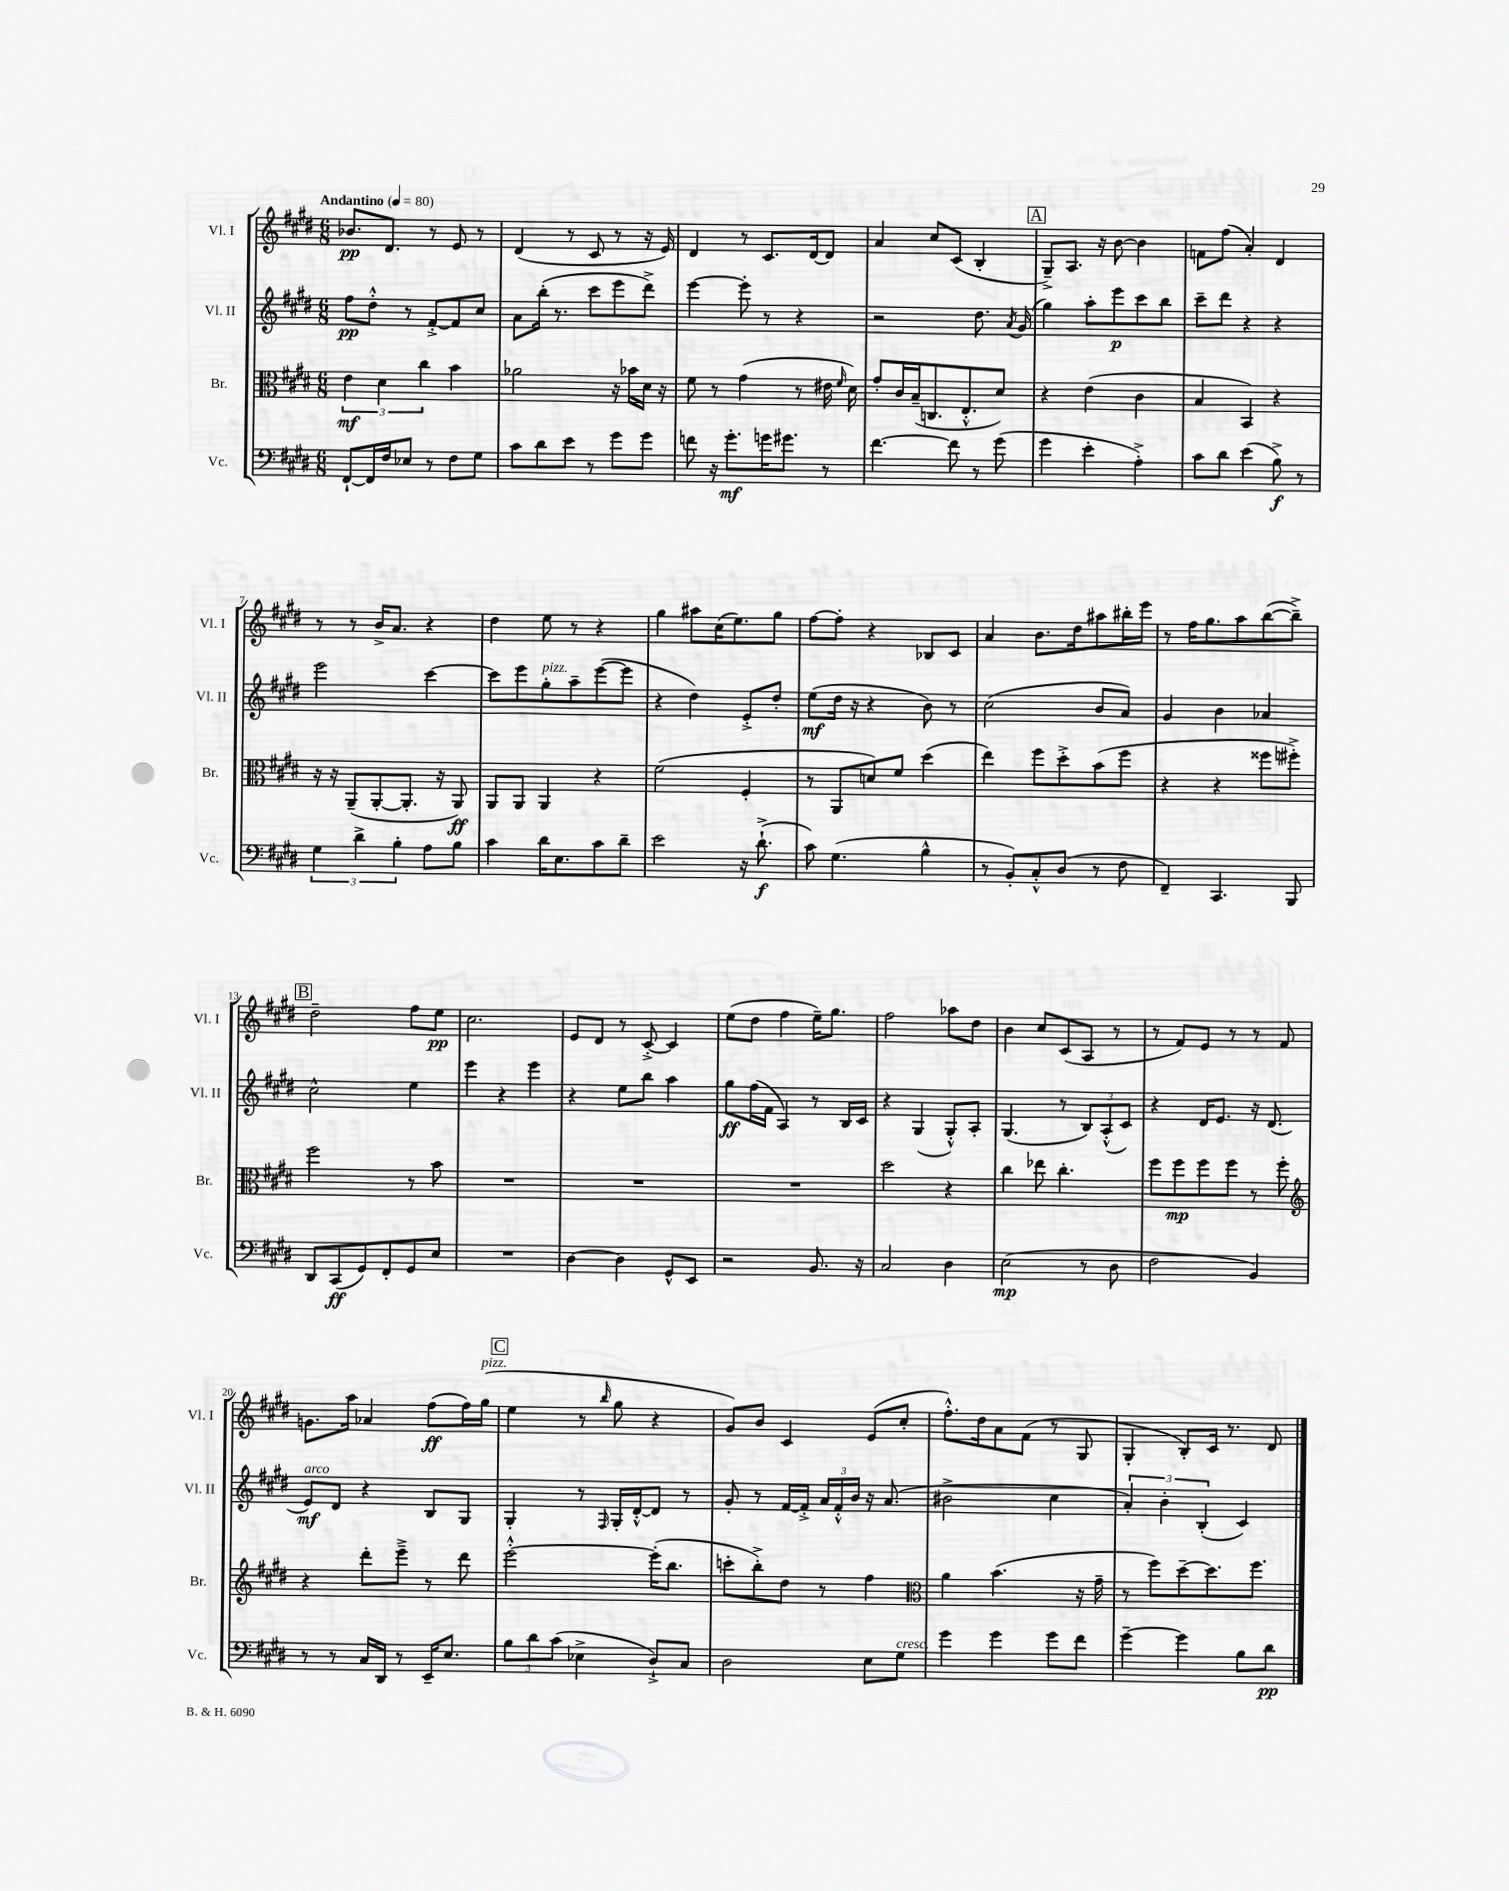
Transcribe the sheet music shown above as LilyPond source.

<<
\new StaffGroup <<
\new Staff = "s0" \with { instrumentName = "Vl. I" shortInstrumentName = "Vl. I" } {
    \clef treble \key e \major \numericTimeSignature \time 6/8 \tempo "Andantino" 4 = 80
    \autoBeamOff bes'8.[\pp dis'8.] r8 e'8 r8 |
    dis'4( r8 cis'8 r8 r16 e'16) |
    dis'4 r8 cis'8.[ dis'16~ dis'8] |
    a'4 cis''8[ cis'8]( b4-. |
    \mark \markup { \box "A" } gis8[--->) a8.] r16 b'8~ b'4 |
    f'8[ fis''8]( a'4-.) dis'4 |
    r8 r8 b'16[-> a'8.] r4 |
    dis''4 e''8 r8 r4 |
    gis''4 ais''8[ cis''16( e''8.) gis''8] |
    fis''8[~ fis''8]-. r4 bes8[ cis'8] |
    a'4 b'8.[ dis''16 ais''8 bis''16-. e'''16] |
    r8 fis''16[ gis''8. a''8 b''8~( b''8]--->) |
    \mark \markup { \box "B" } dis''2-- fis''8[ e''8]\pp |
    cis''2. |
    e'8[ dis'8] r8 cis'8~-.-> cis'4 |
    e''8[( dis''8] fis''4 e''16[--) gis''8.] |
    fis''2 aes''8[ dis''8] |
    b'4 cis''8[ cis'8( a8] r8 |
    r8 fis'8[) e'8] r8 r8 fis'8 |
    g'8.[ a''16] aes'4 fis''8[\ff( fis''16) gis''16]^\markup { \italic "pizz." }( |
    \mark \markup { \box "C" } e''4 r8 \grace { b''16 } gis''8 r4 |
    gis'8[) b'8] cis'4 e'8[( cis''8]-. |
    fis''8.[-.-^) dis''16 a'8 fis'8]( r8 gis8 |
    gis4-. b8[-.) cis'16] r8. dis'8 \bar "|." |
}
\new Staff = "s1" \with { instrumentName = "Vl. II" shortInstrumentName = "Vl. II" } {
    \clef treble \key e \major \numericTimeSignature \time 6/8
    \autoBeamOff fis''8[\pp dis''8]-.-^ r8 fis'8[~-.-> fis'8 cis''8] |
    a'8[ b''16]-.( r8. cis'''8[ e'''8 dis'''8]->) |
    e'''4~ e'''8-. r8 r4 |
    r2 dis''8. \acciaccatura { a'8 } gis'16( |
    \mark \markup { \box "A" } gis''4) a''8[-. e'''8\p cis'''8 b''8] |
    cis'''8[-- dis'''8] r4 r4 |
    e'''2 cis'''4~ |
    cis'''8[ e'''8 gis''8-.^\markup { \italic "pizz." } a''8-- e'''8~( e'''8] |
    r4 dis''4) e'8[-.-> dis''8]-. |
    e''8[\mf( dis''16] r16 r4 b'8) r8 |
    cis''2( b'8[ a'8]) |
    gis'4 b'4 aes'4 |
    \mark \markup { \box "B" } cis''2-^ e''4 |
    e'''4 r4 e'''4 |
    r4 e''8[ b''8] a''4 |
    gis''8[\ff fis''16( fis'16] a4) r8 b16[ cis'16] |
    r4 gis4( gis8[-.-^) a8]-. |
    gis4.( r8 \tuplet 3/2 { b8[) a8-.-^( cis'8]) } |
    r4 dis'16[ e'8.] r16 dis'8.( |
    e'8[\mf^\markup { \italic "arco" }) dis'8] r4 b8[ gis8] |
    \mark \markup { \box "C" } gis4-. r8 \grace { fis16 } gis16[-. dis'16~-.-^ dis'8] r8 |
    gis'8-. r8 fis'16[~ fis'16]-.-> \tuplet 3/2 { a'16[ fis'16-.-^ b'16] } r16 a'8.( |
    bis'2-> cis''4 |
    \tuplet 3/2 { a'4-.) b'4-. b4-.( } cis'4) \bar "|." |
}
\new Staff = "s2" \with { instrumentName = "Br." shortInstrumentName = "Br." } {
    \clef alto \key e \major \numericTimeSignature \time 6/8
    \autoBeamOff \tuplet 3/2 { e'4\mf dis'4 cis''4 } b'4 |
    aes'2 r16 bes'16[ dis'16] r16 |
    fis'8 r8 gis'4( r8 eis'16 \grace { fis'16 } dis'16) |
    gis'8[-. cis'16 b16--( c8. e8.-.-^ dis'8]) |
    \mark \markup { \box "A" } r4 e'4( cis'4 |
    b4 b,4) r4 |
    r16 r16 a,8[--( a,8~-. a,8.]-. r16 a,8\ff) |
    a,8[ a,8] a,4 r4 |
    fis'2( fis4-. |
    r8 a,8[ d'8) fis'8] dis''4( |
    e''4) fis''8[ dis''8-.-> b'8( fis''8] |
    r4 r4 fisis''8[ fis''8]-.->) |
    \mark \markup { \box "B" } fis''2 r8 b'8 |
    R2. |
    R2. |
    R2. |
    dis''2 r4 |
    cis''4 ees''8 cis''4.-. |
    fis''8[ fis''8\mp fis''8 fis''8] r8 fis''8-. |
    \clef treble r4 dis'''8[-. e'''8]---> r8 dis'''8 |
    \mark \markup { \box "C" } e'''2~-.-^ e'''16[-.( b''8.] |
    c'''8[-. b''8-.->) dis''8] r8 fis''4 |
    \clef alto a'4 b'4.( r16 gis'16-- |
    r8 fis''8[) dis''8~-- dis''8. fis''8.] \bar "|." |
}
\new Staff = "s3" \with { instrumentName = "Vc." shortInstrumentName = "Vc." } {
    \clef bass \key e \major \numericTimeSignature \time 6/8
    \autoBeamOff fis,8[~-! fis,16 fis16 ees8] r8 fis8[ gis8] |
    cis'8[ dis'8 e'8] r8 gis'8[ gis'8] |
    f'8 r16 gis'8.[-.\mf g'16 gis'8.] r8 |
    fis'4.~ fis'8 r8 gis'8( |
    \mark \markup { \box "A" } gis'4 e'4-. a4-.->) |
    cis'8[ dis'8] e'4( b8->\f) r8 |
    \tuplet 3/2 { gis4 dis'4-> b4-. } a8[ b8] |
    cis'4 dis'16[ e8. cis'8 dis'8]-- |
    e'2 r16 dis'8.-!->\f( |
    cis'8) gis4.( b4-^ |
    r8 b,8[-.) cis8-.-^ dis8]( r8 fis8 |
    fis,4--) cis,4. b,,8 |
    \mark \markup { \box "B" } dis,8[ cis,8\ff( gis,8) fis,8-. gis,8 e8] |
    R2. |
    dis4~ dis4 gis,8[-^ e,8] |
    r2 b,8. r16 |
    cis2 dis4 |
    e2\mp( r8 dis8 |
    fis2 b,4) |
    r8 r8 cis16[ dis,16] r8 e,16[-- e8.] |
    \mark \markup { \box "C" } \tuplet 3/2 { b8[ dis'8 cis'8]( } ees4-> dis8[-!->) cis8] |
    dis2 e8[ gis8]^\markup { \italic "cresc." } |
    gis'4 gis'4 gis'8[ fis'8] |
    gis'4~-- gis'4 b8[ dis'8]\pp \bar "|." |
}
>>
>>
